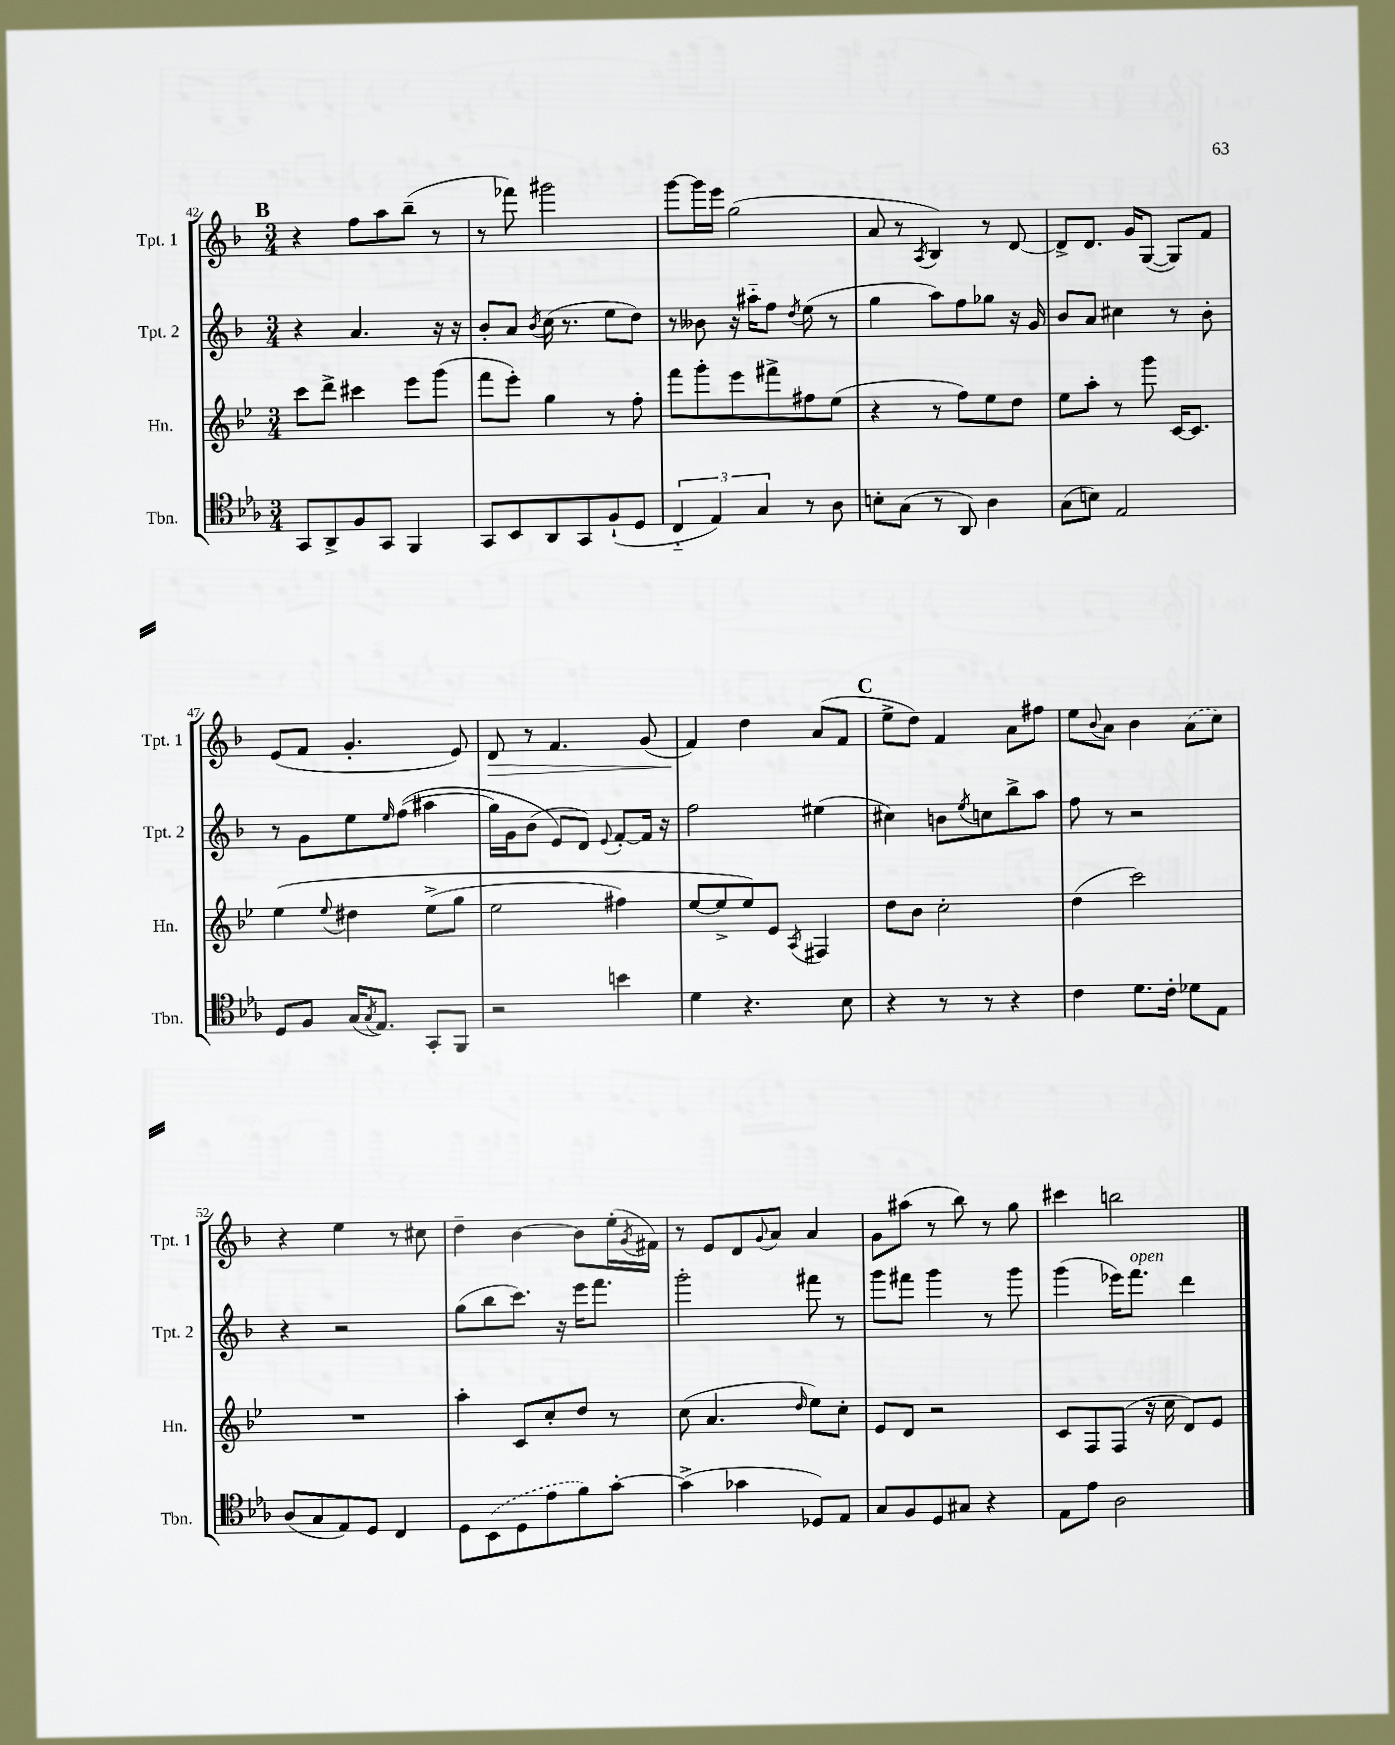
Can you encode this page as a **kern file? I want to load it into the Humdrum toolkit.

**kern	**kern	**kern	**kern
*staff4	*staff3	*staff2	*staff1
*clefC4	*clefG2	*clefG2	*clefG2
*k[b-e-a-]	*k[b-e-]	*k[b-]	*k[b-]
*M3/4	*M3/4	*M3/4	*M3/4
8GG/L	8ccc\L	4r	4r
8AA-^/	8ddd^\J	.	.
8F/	4ccc#\	4.a/	8ff\L
8GG/J	.	.	8aa\
4FF/	8eee-\L	.	(8bb-~\J
.	(8ggg\J	16r	8r
.	.	16r	.
=	=	=	=
8GG/L	8fff\L	8b-'/L	8r
8BB-/	8eee-'\J)	8a/J	8fff-\)
.	.	8qb-/	.
8AA-/	4gg\	(16cc\	2ggg#\
.	.	8.r	.
8GG/	.	.	.
(8F`/	8r	8ee\L	.
8D/J	8ff'\	8dd\J)	.
=	=	=	=
6C'~/	8fff\L	8r	[8ggg\L
.	8ggg'\	8b--\	16ggg\]L
6E-/)	.	.	.
.	.	.	16eee\JJ
.	8eee-\	16r	(2gg\
.	.	16aa#'~\LK	.
6G/	.	.	.
.	8fff#^\	8ff\J	.
.	.	8qdd/	.
8r	8ff#\	(8ee\	.
8A-\	(8ee-\J	8r	.
=	=	=	=
8B'\L	4r	4gg\	8a/
(8G\J	.	.	8r
.	.	.	8qA/
8r	8r	8aa\L)	4B-/)
8AA-/)	8ff\L)	8ff\	.
4A-\	8ee-\	8gg-\J	8r
.	8dd\J	16r	[8d/
.	.	16g/	.
=	=	=	=
(8G\L	8ee-\L	8b-/L	8d^/]L
8B\J)	8aa'\J	8a/J	8.d/J
2E-/	8r	4cc#\	.
.	.	.	16g/LK
.	8ggg\	.	([8G/J
.	[16c/LK	8r	8G/]L)
.	8.c/]J	.	.
.	.	8b-'\	8f/J
=	=	=	=
8D/L	&(4ee-\	8r	(8e/L
8F/J	.	8g\L	8f/J
.	8qqee-/	.	.
(16G/LK	4dd#\	8ee\	4.g'/
8qG/	.	.	.
8.E-/J)	.	.	.
.	.	16qqee/	.
.	.	&((8ff\J	.
8GG'/L	(8ee-^\L	4aa#\	.
8FF/J	8gg\J	.	8e/)
=	=	=	=
2r	2ee-\	16gg\LL)	8d/
.	.	16g\J	.
.	.	(8b-\J	8r
.	.	8e/L&)	4.f/
.	.	8d/J)	.
.	.	8qqe/	.
4b\	4ff#\)	[8f'/L	.
.	.	16f/]Jk	(8g/
.	.	16r	.
=	=	=	=
4d\	[8ee-/L	2ff\	4f/)
.	8ee-^/]	.	.
4.r	8ee-/&)	.	4dd\
.	8e-/J	.	.
.	8qA/	.	.
.	4F#/	(4ee#\	(8a/L
8B-\	.	.	8f/J
=	=	=	=
4r	8dd\L	4cc#\)	8ee^\L
.	8b-\J	.	8dd\J)
8r	2cc'\	8b\L	4f/
.	.	8qee/	.
8r	.	8cc\	.
4r	.	8bb-^\	8a\L
.	.	8aa\J	8ff#\J
=	=	=	=
4c\	(4dd\	8ff\	8ee\L
.	.	.	8qqb-/
.	.	8r	8a\J
8.d\L	2ccc\)	2r	4b-\
16c'\Jk	.	.	.
8d-\L	.	.	(8a\L
8E-\J	.	.	8cc\J)
=	=	=	=
(8A-/L	2.r	4r	4r
8G/	.	.	.
8E-/)	.	2r	4ee\
8D/J	.	.	.
4C/	.	.	8r
.	.	.	8cc#\
=	=	=	=
8D\L	4aa'\	(8gg\L	4dd~\
(8BB-\	.	8bb-\	.
8D\	8c/L	8.ccc\J)	[4b-\
8e-\	8cc'/	.	.
.	.	16r	.
8f\)	8dd/J	16eee\LK	8b-\]L
.	.	8.fff\J	.
[8g'\J	8r	.	(16ee'\L
.	.	.	8qg/
.	.	.	16f#\JJ)
=	=	=	=
(4g^\]	(8cc\	2ggg'\	8r
.	4.a/	.	8e/L
4g-\	.	.	8d/
.	.	.	8qqg/
.	.	.	8a/J
.	16qqdd/	.	.
8D-/L)	8ee-\L)	8fff#\	4a/
8E-/J	8cc'\J	8r	.
=	=	=	=
8G/L	8e-/L	8ggg\L	8g\L
8F/	8d/J	8fff#\J	(8aa#\J
8D/	2r	4ggg\	8r
8G#/J	.	.	8bb-\)
4r	.	8r	8r
.	.	8ggg\	8gg\
=	=	=	=
8E-\L	8c/L	(4ggg\	4ccc#\
8e-\J	8F/	.	.
2A-\	(8F/J	16eee-\LK)	2bb\
.	.	8.fff\J	.
.	16r	.	.
.	16cc\	.	.
.	8d/L)	4ddd\	.
.	8e-/J	.	.
==	==	==	==
*-	*-	*-	*-
